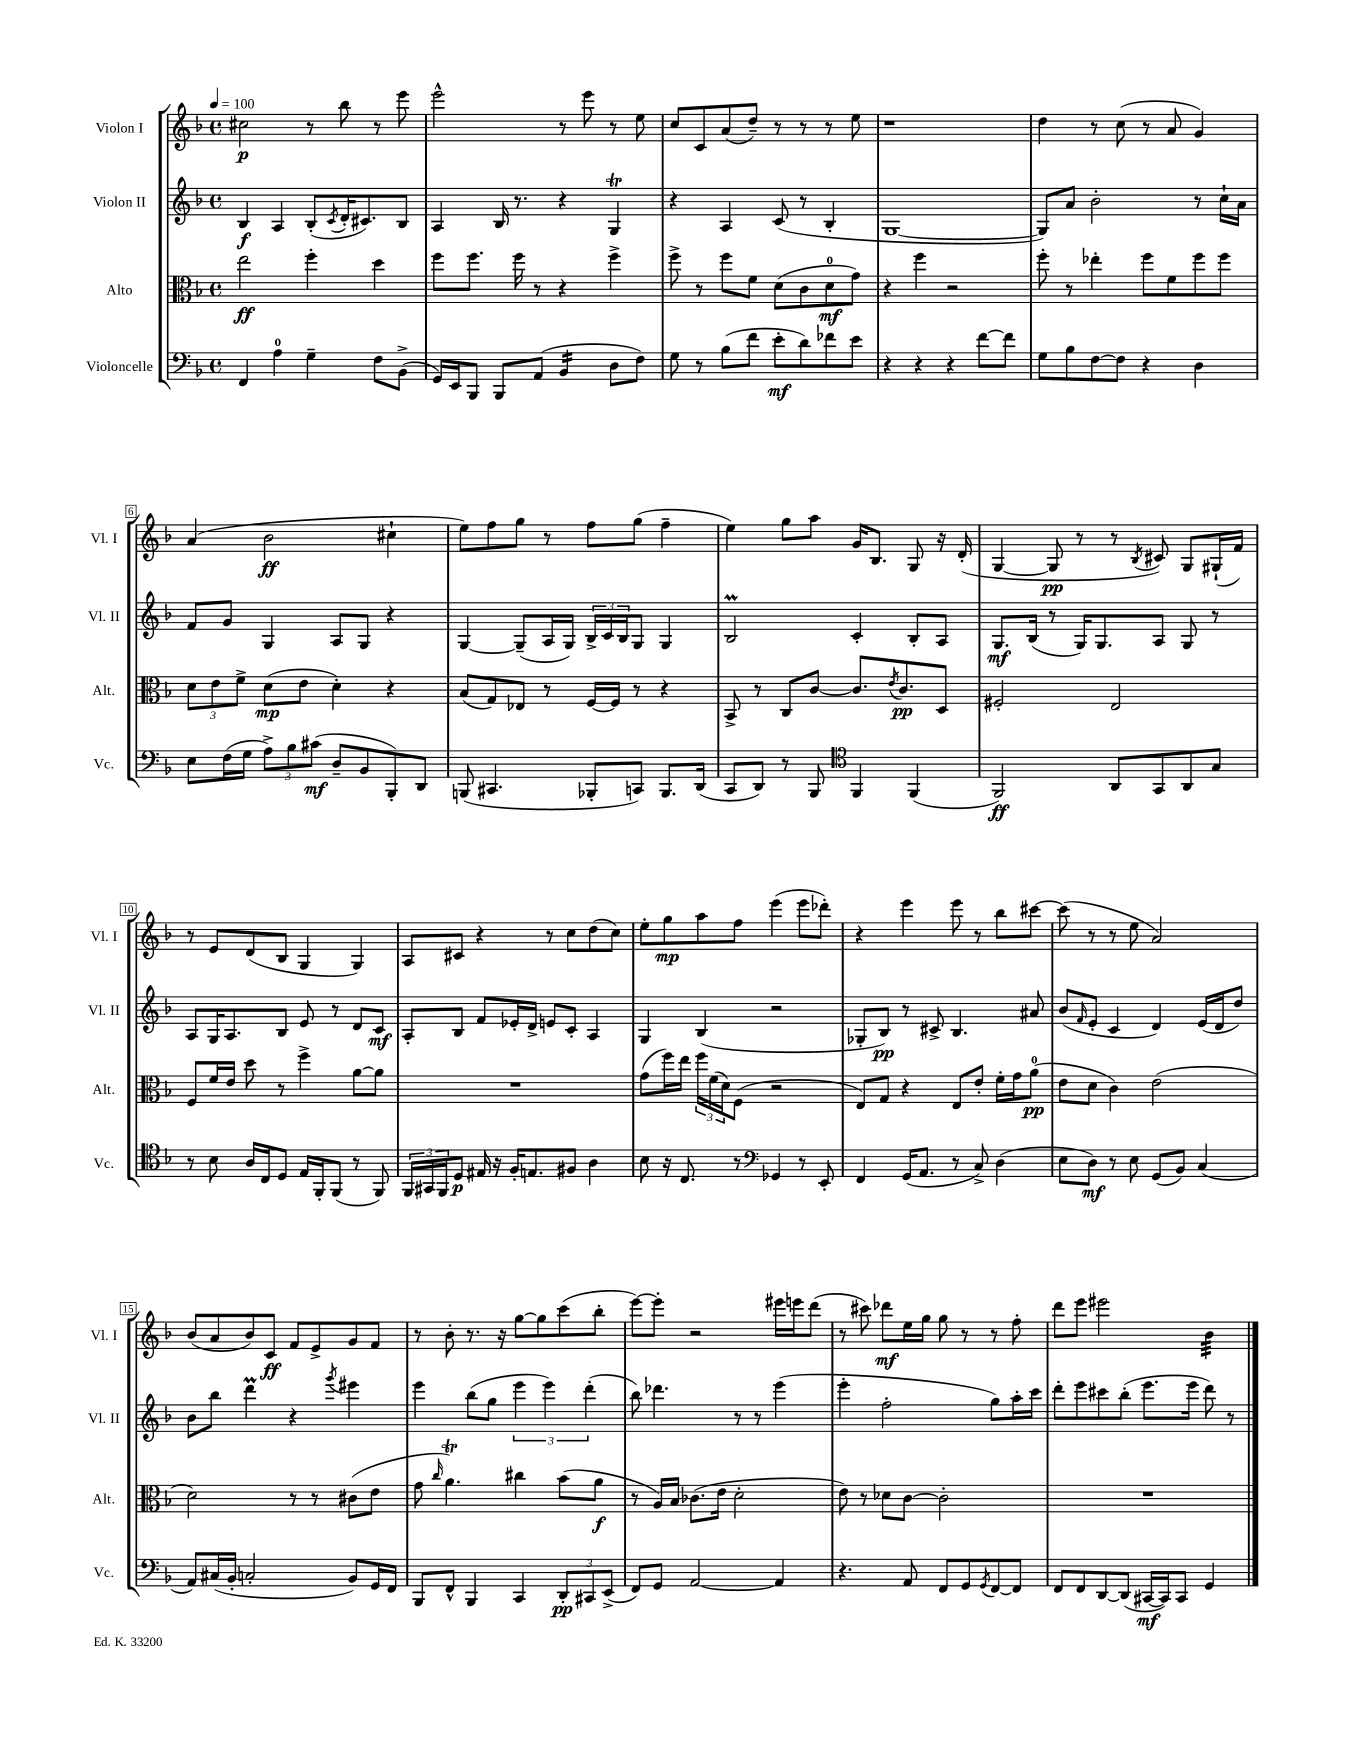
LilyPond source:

<<
\new StaffGroup <<
\new Staff = "s0" \with { instrumentName = "Violon I" shortInstrumentName = "Vl. I" } {
    \clef treble \key f \major \defaultTimeSignature \time 4/4 \tempo 4 = 100
    cis''2\p r8 bes''8 r8 e'''8 |
    e'''2-^ r8 e'''8 r8 e''8 |
    c''8 c'8 a'8( d''8--) r8 r8 r8 e''8 |
    r1 |
    d''4 r8 c''8( r8 a'8 g'4) |
    a'4( bes'2\ff cis''4-! |
    e''8) f''8 g''8 r8 f''8 g''8( f''4-- |
    e''4) g''8 a''8 g'16 bes8. g8 r16 d'16-.( |
    g4~ g8\pp r8 r8 \acciaccatura { bes8 } cis'8) g8 gis16-!( f'16) |
    r8 e'8 d'8( bes8 g4 g4) |
    a8 cis'8 r4 r8 c''8 d''8( c''8) |
    e''8-. g''8\mp a''8 f''8 e'''4( e'''8 des'''8-.) |
    r4 e'''4 e'''8 r8 bes''8 cis'''8~ |
    cis'''8( r8 r8 e''8 a'2) |
    bes'8( a'8 bes'8) c'8\ff f'8 e'8-> g'8 f'8 |
    r8 bes'8-. r8. r16 g''8~ g''8 c'''8( bes''8-. |
    e'''8~) e'''8-. r2 eis'''16 e'''16 d'''8( |
    r8 cis'''8) des'''8\mf e''16 g''16 g''8 r8 r8 f''8-. |
    d'''8 e'''8 eis'''2 bes'4:32 \bar "|." |
}
\new Staff = "s1" \with { instrumentName = "Violon II" shortInstrumentName = "Vl. II" } {
    \clef treble \key f \major \defaultTimeSignature \time 4/4
    bes4\f a4 bes8-.( \acciaccatura { c'8 } d'16-. cis'8.) bes8 |
    a4 bes16 r8. r4 g4\trill |
    r4 a4 c'8( r8 bes4-. |
    g1~ |
    g8) a'8 bes'2-. r8 c''16-! a'16 |
    f'8 g'8 g4 a8 g8 r4 |
    g4~ g8--( a16 g16) \tuplet 3/2 { bes16-> c'16 bes16 } g8 g4 |
    bes2\prall c'4-. bes8-. a8 |
    g8.\mf bes16( r8 g16) g8. a8 g8 r8 |
    a8 g16 a8. bes8 e'8 r8 d'8 c'8\mf |
    a8-. bes8 f'8 ees'16-. d'16-> e'8 c'8-. a4 |
    g4 bes4( r2 |
    ges8-. bes8\pp) r8 cis'8-> bes4. ais'8 |
    bes'8( \grace { f'16 } e'8-. c'4 d'4) e'16( d'16 d''8) |
    bes'8 bes''8 d'''4\prall r4 \acciaccatura { g'''8 } eis'''4 |
    e'''4 bes''8( g''8 \tuplet 3/2 { e'''4 e'''4) d'''4-.( } |
    bes''8) des'''4. r8 r8 e'''4( |
    e'''4-. f''2-. g''8) a''16-. c'''16 |
    d'''8-. e'''8 cis'''8 bes''8-.( e'''8. e'''16 d'''8) r8 \bar "|." |
}
\new Staff = "s2" \with { instrumentName = "Alto" shortInstrumentName = "Alt." } {
    \clef alto \key f \major \defaultTimeSignature \time 4/4
    e''2\ff f''4-. d''4 |
    f''8 f''8. f''16 r8 r4 f''4-> |
    f''8-> r8 f''8 f'8 d'8( c'8 d'8-0\mf g'8) |
    r4 f''4 r2 |
    f''8-. r8 ees''4-. f''8 f'8 f''8 f''8 |
    \tuplet 3/2 { d'8 e'8 f'8-> } d'8\mp( e'8 d'4-.) r4 |
    bes8( g8) ees8 r8 f16~ f16 r8 r4 |
    bes,8-> r8 c8 c'8~ c'8. \acciaccatura { e'8 } c'8.\pp d8 |
    fis2-. e2 |
    f8 f'16 e'16 d''8 r8 f''4-> a'8~ a'8 |
    R1 |
    g'8( f''16) e''16 \tuplet 3/2 { f''16 f'16( d'16) } f8( r2 |
    e8) g8 r4 e8 e'8-. f'16-. g'16 a'8-0\pp( |
    e'8 d'8 c'4) e'2( |
    d'2) r8 r8 cis'8( e'8 |
    g'8 \grace { c''16 } a'4.\trill) cis''4 bes'8( a'8\f |
    r8 a16) bes16 ces'8.( e'16 d'2-. |
    e'8) r8 des'8 c'8~ c'2-. |
    R1 \bar "|." |
}
\new Staff = "s3" \with { instrumentName = "Violoncelle" shortInstrumentName = "Vc." } {
    \clef bass \key f \major \defaultTimeSignature \time 4/4
    f,4 a4-0 g4-- f8 bes,8->( |
    g,16) e,16 bes,,8 bes,,8 a,8( bes,4:16 d8 f8) |
    g8 r8 bes8( f'8 e'8-.\mf d'8) fes'8 e'8 |
    r4 r4 r4 f'8~ f'8 |
    g8 bes8 f8~ f8 r4 d4 |
    e8 f16( g16 \tuplet 3/2 { a8->) bes8 cis'8\mf( } d8-- bes,8 bes,,8-.) d,8 |
    b,,8( cis,4. bes,,8-. c,8) bes,,8. d,16( |
    c,8 d,8) r8 bes,,8 \clef tenor f,4 f,4( |
    f,2\ff) a,8 g,8 a,8 g8 |
    r8 bes8 a16 c16 d8 e16 f,16-. f,8( r8 f,8) |
    \tuplet 3/2 { f,16 gis,16 f,16 } d8\p eis16 r16 f16-. e8. fis8 a4 |
    bes8 r16 c8. r8 \clef bass ges,4 r8 e,8-. |
    f,4 g,16( a,8. r8 c8->) d4( |
    e8 d8\mf) r8 e8 g,8( bes,8) c4( |
    a,8) cis16( bes,16-. c2-. bes,8) g,16 f,16 |
    bes,,8 f,8-^ bes,,4 c,4 \tuplet 3/2 { d,8-.\pp cis,8 e,8->( } |
    f,8) g,8 a,2~ a,4 |
    r4. a,8 f,8 g,8 \acciaccatura { g,8 } f,8~ f,8 |
    f,8 f,8 d,8~ d,8( cis,16~\mf cis,16) cis,8 g,4 \bar "|." |
}
>>
>>
\layout { \context { \Score \override BarNumber.stencil = #(make-stencil-boxer 0.1 0.3 ly:text-interface::print) } }
